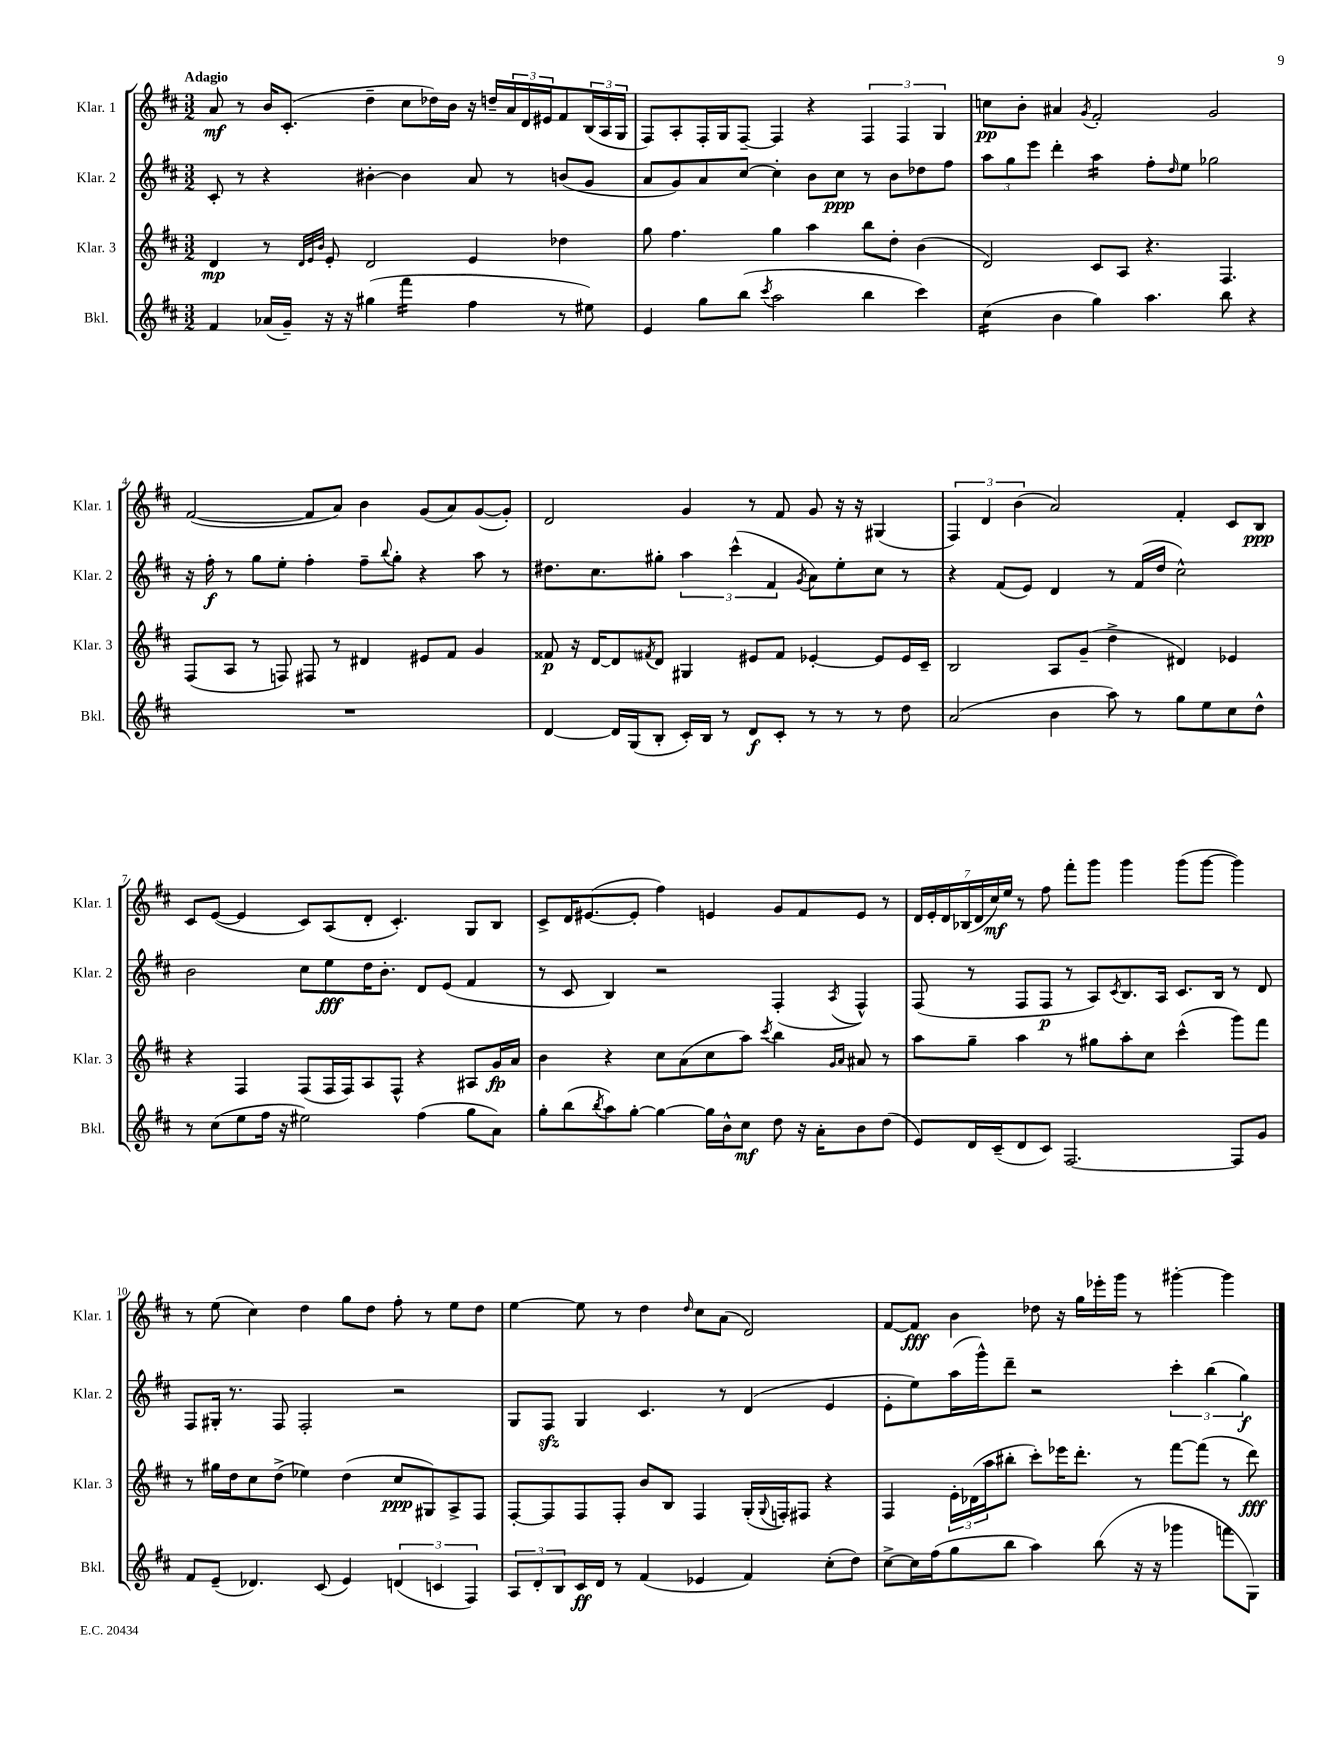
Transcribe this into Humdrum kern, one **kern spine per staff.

**kern	**kern	**kern	**kern
*staff4	*staff3	*staff2	*staff1
*clefG2	*clefG2	*clefG2	*clefG2
*k[f#c#]	*k[f#c#]	*k[f#c#]	*k[f#c#]
*M3/2	*M3/2	*M3/2	*M3/2
4f#	4d	8c#'	8a
.	.	8r	8r
(16a-	8r	4r	16b
16g~)	.	.	(8.c#'
.	32qqd	.	.
.	32qqe	.	.
.	32qqb	.	.
16r	8e'	.	.
16r	.	.	.
(4gg#	2d	[4b#'	4dd~
4fff#	.	4b#]	8cc#
.	.	.	16dd-)
.	.	.	16b
4ff#	4e	8a	16r
.	.	.	16dd~
.	.	8r	24a
.	.	.	24d
.	.	.	24e#
8r	4dd-	(8b	8f#
8ee#)	.	8g	(24B
.	.	.	24A
.	.	.	24G
=	=	=	=
4e	8gg	8a	8F#)
.	4.ff#	8g)	8A'
8gg	.	8a	16F#'
.	.	.	16G
(8bb	.	[8cc#	[8F#~
8qccc#	.	.	.
2aa	4gg	4cc#']	4F#]
.	4aa	8b	4r
.	.	8cc#	.
4bb	8bb	8r	6F#
.	8dd'	8b	.
.	.	.	6F#
4ccc#)	(4b	8dd-	.
.	.	.	6G
.	.	8ff#	.
=	=	=	=
(4cc#	2d)	12aa	8cc
.	.	12gg	.
.	.	.	8b'
.	.	12eee	.
4b	.	4ddd'	4a#
.	.	.	8qg
4gg)	8c#	4aa	2f#'
.	8A	.	.
4.aa	4.r	8ff#'	.
.	.	16qqdd	.
.	.	8ee	.
.	.	2gg-	2g
8bb	4.F#	.	.
4r	.	.	.
=	=	=	=
1.r	(8F#	16r	([2f#
.	.	16ff#'	.
.	8A	8r	.
.	8r	8gg	.
.	8F)	8ee'	.
.	8F#	4ff#'	8f#]
.	8r	.	8a)
.	4d#	8ff#~	4b
.	.	8qqbb	.
.	.	8gg'	.
.	8e#	4r	(8g
.	8f#	.	8a)
.	4g	8aa	([8g
.	.	8r	8g'])
=	=	=	=
[4d	8f##	8.dd#	2d
.	16r	.	.
.	[16d	8.cc#	.
16d]	8d]	.	.
(16G	.	.	.
.	8qf#	.	.
8B'	8d	8gg#'	.
16c#')	4G#	6aa	4g
16B	.	.	.
8r	.	.	.
.	.	(6ccc#^^	.
8d	8e#	.	8r
.	.	6f#	.
8c#'	8f#	.	8f#
.	.	8qg	.
8r	[4e-'	8a)	8g
8r	.	8ee'	16r
.	.	.	16r
8r	8e-]	8cc#	(4G#
8dd	16e-	8r	.
.	16c#~	.	.
=	=	=	=
(2a	2B	4r	6F#)
.	.	.	6d
.	.	(8f#	.
.	.	.	(6b
.	.	8e)	.
4b	8A	4d	2a)
.	(8g~	.	.
8aa)	4dd^	8r	.
8r	.	(16f#	.
.	.	16dd	.
8gg	4d#)	2cc#^^)	4f#'
8ee	.	.	.
8cc#	4e-	.	8c#
8dd^^	.	.	8B
=	=	=	=
8r	4r	2b	8c#
(8cc#	.	.	([8e
8ee	4F#	.	4e]
16ff#	.	.	.
16r	.	.	.
2ee#)	(8F#	8cc#	8c#)
.	16F#	8ee	(8A
.	16F#)	.	.
.	8A	16dd	8d'
.	.	8.b'	.
.	8F#^^	.	4.c#')
(4ff#	4r	8d	.
.	.	(8e	.
8gg	8A#	4f#	8G
8a)	16g	.	8B
.	16a	.	.
=	=	=	=
8gg'	4b	8r	8c#^
(8bb	.	8c#	16d
.	.	.	([8.e#
8qbb	.	.	.
8aa)	4r	4B)	.
[8gg'	.	.	8e#']
4gg_	8cc#	2r	4ff#)
.	(8a	.	.
16gg]	8cc#	.	4e
16b^^	.	.	.
8cc#	8aa)	.	.
.	8qccc#	.	.
8dd	4bb	(4F#'	8g
16r	.	.	8f#
16a'	.	.	.
.	16qqg	.	.
.	16qqa	8qA	.
8b	8a#	4F#^^)	8e
(8dd	8r	.	8r
=	=	=	=
8e)	8aa	(8F#	28d
.	.	.	28e'
.	.	.	28d
.	.	.	(28B-
16d	8gg~	8r	.
.	.	.	28d
.	.	.	28cc#)
(16c#~	.	.	.
.	.	.	28ee
8d	4aa	8F#	8r
8c#)	.	8F#	8ff#
[2.F#	8r	8r	8fff#'
.	8gg#	8A)	8ggg
.	.	8qc#	.
.	8aa'	8.B	4ggg
.	8cc#	.	.
.	.	16A	.
.	(4ccc#^^	8.c#	(8ggg
.	.	.	[8ggg
.	.	16B	.
8F#]	8ggg)	8r	4ggg])
8g	8fff#	8d	.
=	=	=	=
8f#	8r	8F#	8r
(8e~	16gg#	16G#'	(8ee
.	16dd	8.r	.
4.d-)	8cc#	.	4cc#)
.	(8dd^	8F#	.
.	4ee-)	2F#'	4dd
(8c#	.	.	.
4e)	(4dd	.	8gg
.	.	.	8dd
(6d	8cc#	2r	8ff#'
.	8G#)	.	8r
6c	.	.	.
.	8A^	.	8ee
6F#)	.	.	.
.	8F#	.	8dd
=	=	=	=
12A	[8F#'	8G	[4ee
12d'	.	.	.
.	8F#]	8F#	.
12B	.	.	.
16c#	8F#	4G	8ee]
16d	.	.	.
8r	8F#'	.	8r
(4f#	8b	4.c#	4dd
.	8B	.	.
.	.	.	16qqdd
4e-	4F#	.	8cc#
.	.	8r	(8a
4f#)	(16G'	(4d	2d)
.	8qqG	.	.
.	16F')	.	.
.	8F#	.	.
(8cc#'	4r	4e	.
8dd)	.	.	.
=	=	=	=
[8cc#^	4F#	8e'	[8f#
16cc#]	.	8ee)	8f#]
(16ff#	.	.	.
8gg	24e'	(16aa	4b
.	(24d-	.	.
.	.	16ggg^^)	.
.	24aa	.	.
8bb	8bb#'	8ddd~	.
4aa)	8ccc#')	2r	8dd-
.	16eee-	.	16r
.	8.ddd'	.	16gg
(8bb	.	.	16eee-'
.	.	.	16ggg
16r	8r	.	8r
16r	.	.	.
4ggg-	[8fff#	6ccc#'	[4ggg#'
.	(8fff#]	.	.
.	.	(6bb	.
8fff	8r	.	4ggg#]
.	.	6gg)	.
8G)	8ddd)	.	.
==	==	==	==
*-	*-	*-	*-
